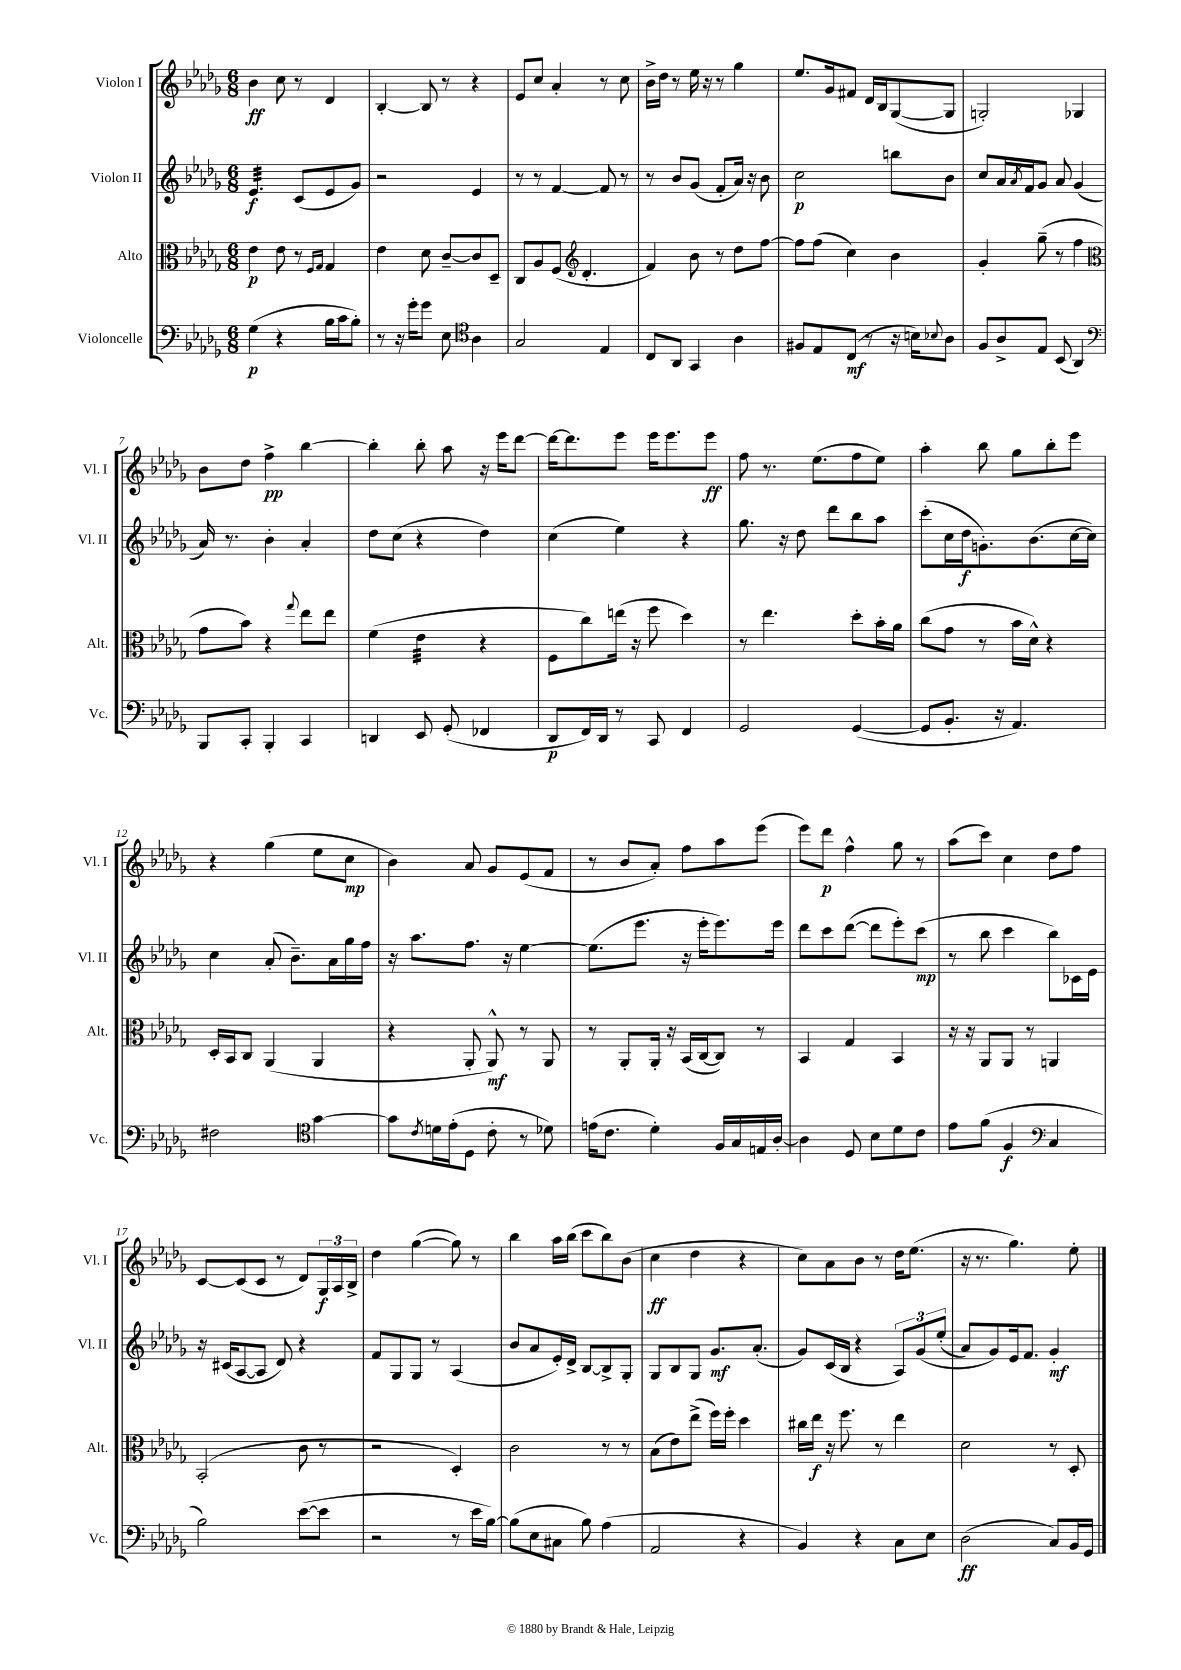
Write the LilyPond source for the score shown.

<<
\new StaffGroup <<
\new Staff = "s0" \with { instrumentName = "Violon I" shortInstrumentName = "Vl. I" } {
    \clef treble \key des \major \numericTimeSignature \time 6/8
    bes'4\ff c''8 r8 des'4 |
    bes4~-. bes8 r8 r4 |
    ees'8 c''8 aes'4-. r8 c''8 |
    bes'16-> des''16 r8 ees''16 r16 r8 ges''4 |
    ees''8. ges'16 fis'8 des'16 bes16 ges8~( ges8 |
    g2-.) ges4 |
    bes'8 des''8 f''4->\pp bes''4~ |
    bes''4-. bes''8-. aes''8 r16 ees'''16 des'''8~ |
    des'''16~ des'''8. ees'''8 ees'''16 ees'''8. ees'''8\ff |
    f''8 r8. ees''8.( f''8 ees''8) |
    aes''4-. bes''8 ges''8 bes''8-. ees'''8 |
    r4 ges''4( ees''8 c''8\mp |
    bes'4) aes'8 ges'8 ees'8( f'8 |
    r8 bes'8 aes'8-.) f''8 aes''8 ees'''8( |
    ees'''8) des'''8\p f''4-^ ges''8 r8 |
    aes''8( c'''8) c''4 des''8 f''8 |
    c'8~ c'8( c'8 r8 des'8) \tuplet 3/2 { ges16\f aes16 bes16-> } |
    des''4 ges''4~( ges''8) r8 |
    bes''4 aes''16 bes''16( c'''8 bes''8) bes'8( |
    c''4\ff des''4 r4 |
    c''8) aes'8 bes'8 r8 des''16 ees''8.( |
    r16 r8. ges''4.) ees''8-. \bar "|." |
}
\new Staff = "s1" \with { instrumentName = "Violon II" shortInstrumentName = "Vl. II" } {
    \clef treble \key des \major \numericTimeSignature \time 6/8
    ees'4.:32\f c'8( ees'8 ges'8) |
    r2 ees'4 |
    r8 r8 f'4~ f'8 r8 |
    r8 bes'8 ges'8( f'8-. aes'16) r16 bes'8 |
    c''2\p b''8 bes'8 |
    c''8 aes'16 \acciaccatura { aes'8 } f'16 ges'8 aes'8 ges'4( |
    aes'16) r8. bes'4-. aes'4-. |
    des''8 c''8( r4 des''4) |
    c''4( ees''4) r4 |
    ges''8. r16 des''8 des'''8 bes''8 aes''8 |
    c'''8-.( c''16 des''16\f g'8.-.) bes'8.( c''16~ c''16) |
    c''4 aes'8-.( bes'8.--) aes'16 ges''16 f''16 |
    r16 aes''8. f''8. r16 ees''4~ |
    ees''8.( ees'''8. r16 ees'''16-. ees'''8.) ees'''16 |
    des'''8 c'''8 des'''8~( des'''8 ees'''8-.) c'''8\mp( |
    r8 bes''8 c'''4 bes''8) ces'16 ees'16 |
    r16 cis'16( aes8~ aes8 des'8) r4 |
    f'8 ges8 ges8 r8 aes4( |
    bes'8 aes'8 ees'16-.) des'16-> bes8~ bes8-> ges8-. |
    ges8 bes8 ges8 ges'8.\mf aes'8.-.( |
    ges'8) c'16( bes16 r4 \tuplet 3/2 { aes8) ges'8\( ees''8-.( } |
    aes'8) ges'8\) ees'16 f'8. ges'4-.\mf \bar "|." |
}
\new Staff = "s2" \with { instrumentName = "Alto" shortInstrumentName = "Alt." } {
    \clef alto \key des \major \numericTimeSignature \time 6/8
    ees'4\p ees'8 r8 \grace { f16 ges16 } ges4 |
    ees'4 des'8 c'8~-- c'8 des8-- |
    c8 aes8 f8( \clef treble des'4.-. |
    f'4) bes'8 r8 des''8 f''8~ |
    f''8 f''8( c''4) bes'4 |
    ges'4-. ges''8--( r8 f''4 |
    \clef alto ges'8 bes'8) r4 \appoggiatura { ges''8 } ees''8 ees''8 |
    f'4( ees'4:32 r4 |
    f8 c''8) e''16( r16 f''8 des''4) |
    r8 ees''4. des''8-. bes'16-. aes'16 |
    c''8( ges'8 r8 bes'16 des'16-^) r4 |
    des16-. bes,16 c8 aes,4( aes,4 |
    r4 aes,8-. aes,8-^\mf) r8 aes,8 |
    r8 aes,8-. aes,16-. r16 bes,16( c16~ c8) r8 |
    bes,4 ges4 bes,4 |
    r16 r16 aes,8 aes,8 r8 a,4 |
    bes,2-.( c'8 r8 |
    r2 des4-.) |
    c'2 r8 r8 |
    bes8( ees'8) ees''8->( f''16) f''16-. des''4 |
    cis''16 ees''16\f r16 f''8. r8 ees''4 |
    des'2 r8 des8-. \bar "|." |
}
\new Staff = "s3" \with { instrumentName = "Violoncelle" shortInstrumentName = "Vc." } {
    \clef bass \key des \major \numericTimeSignature \time 6/8
    ges4\p( r4 bes16 c'16 bes8-.) |
    r8 r16 ges'16-. ges'8 ees8 \clef tenor aes4 |
    ges2 ees4 |
    c8 aes,8 ges,4 aes4 |
    fis8 ees8 c8\mf( r8 r16 b16) \appoggiatura { bes8 } aes8 |
    f8 aes8-> ees8 bes,8( aes,4) |
    \clef bass bes,,8 c,8-. bes,,4-. c,4 |
    d,4 ees,8 ges,8-.( fes,4 |
    des,8\p f,16) des,16 r8 c,8 f,4 |
    ges,2 ges,4~( |
    ges,8 bes,8.-. r16 aes,4.) |
    fis2 \clef tenor ges'4~ |
    ges'8 \acciaccatura { c'8 } d'16 ees'16-.( des8 c'8-. r8 des'8) |
    e'16( c'8. des'4-.) f16 ges16 e16 aes16~-. |
    aes4 des8 bes8 des'8 c'8 |
    ees'8 f'8( f4\f \clef bass c4 |
    bes2) ees'8~( ees'8 |
    r2 r8 ees'16 bes16~) |
    bes8( ees8 cis8 bes8) aes4( |
    aes,2 r4 |
    bes,4) r4 c8 ees8 |
    des2\ff( c8) bes,16 ges,16 \bar "|." |
}
>>
>>
